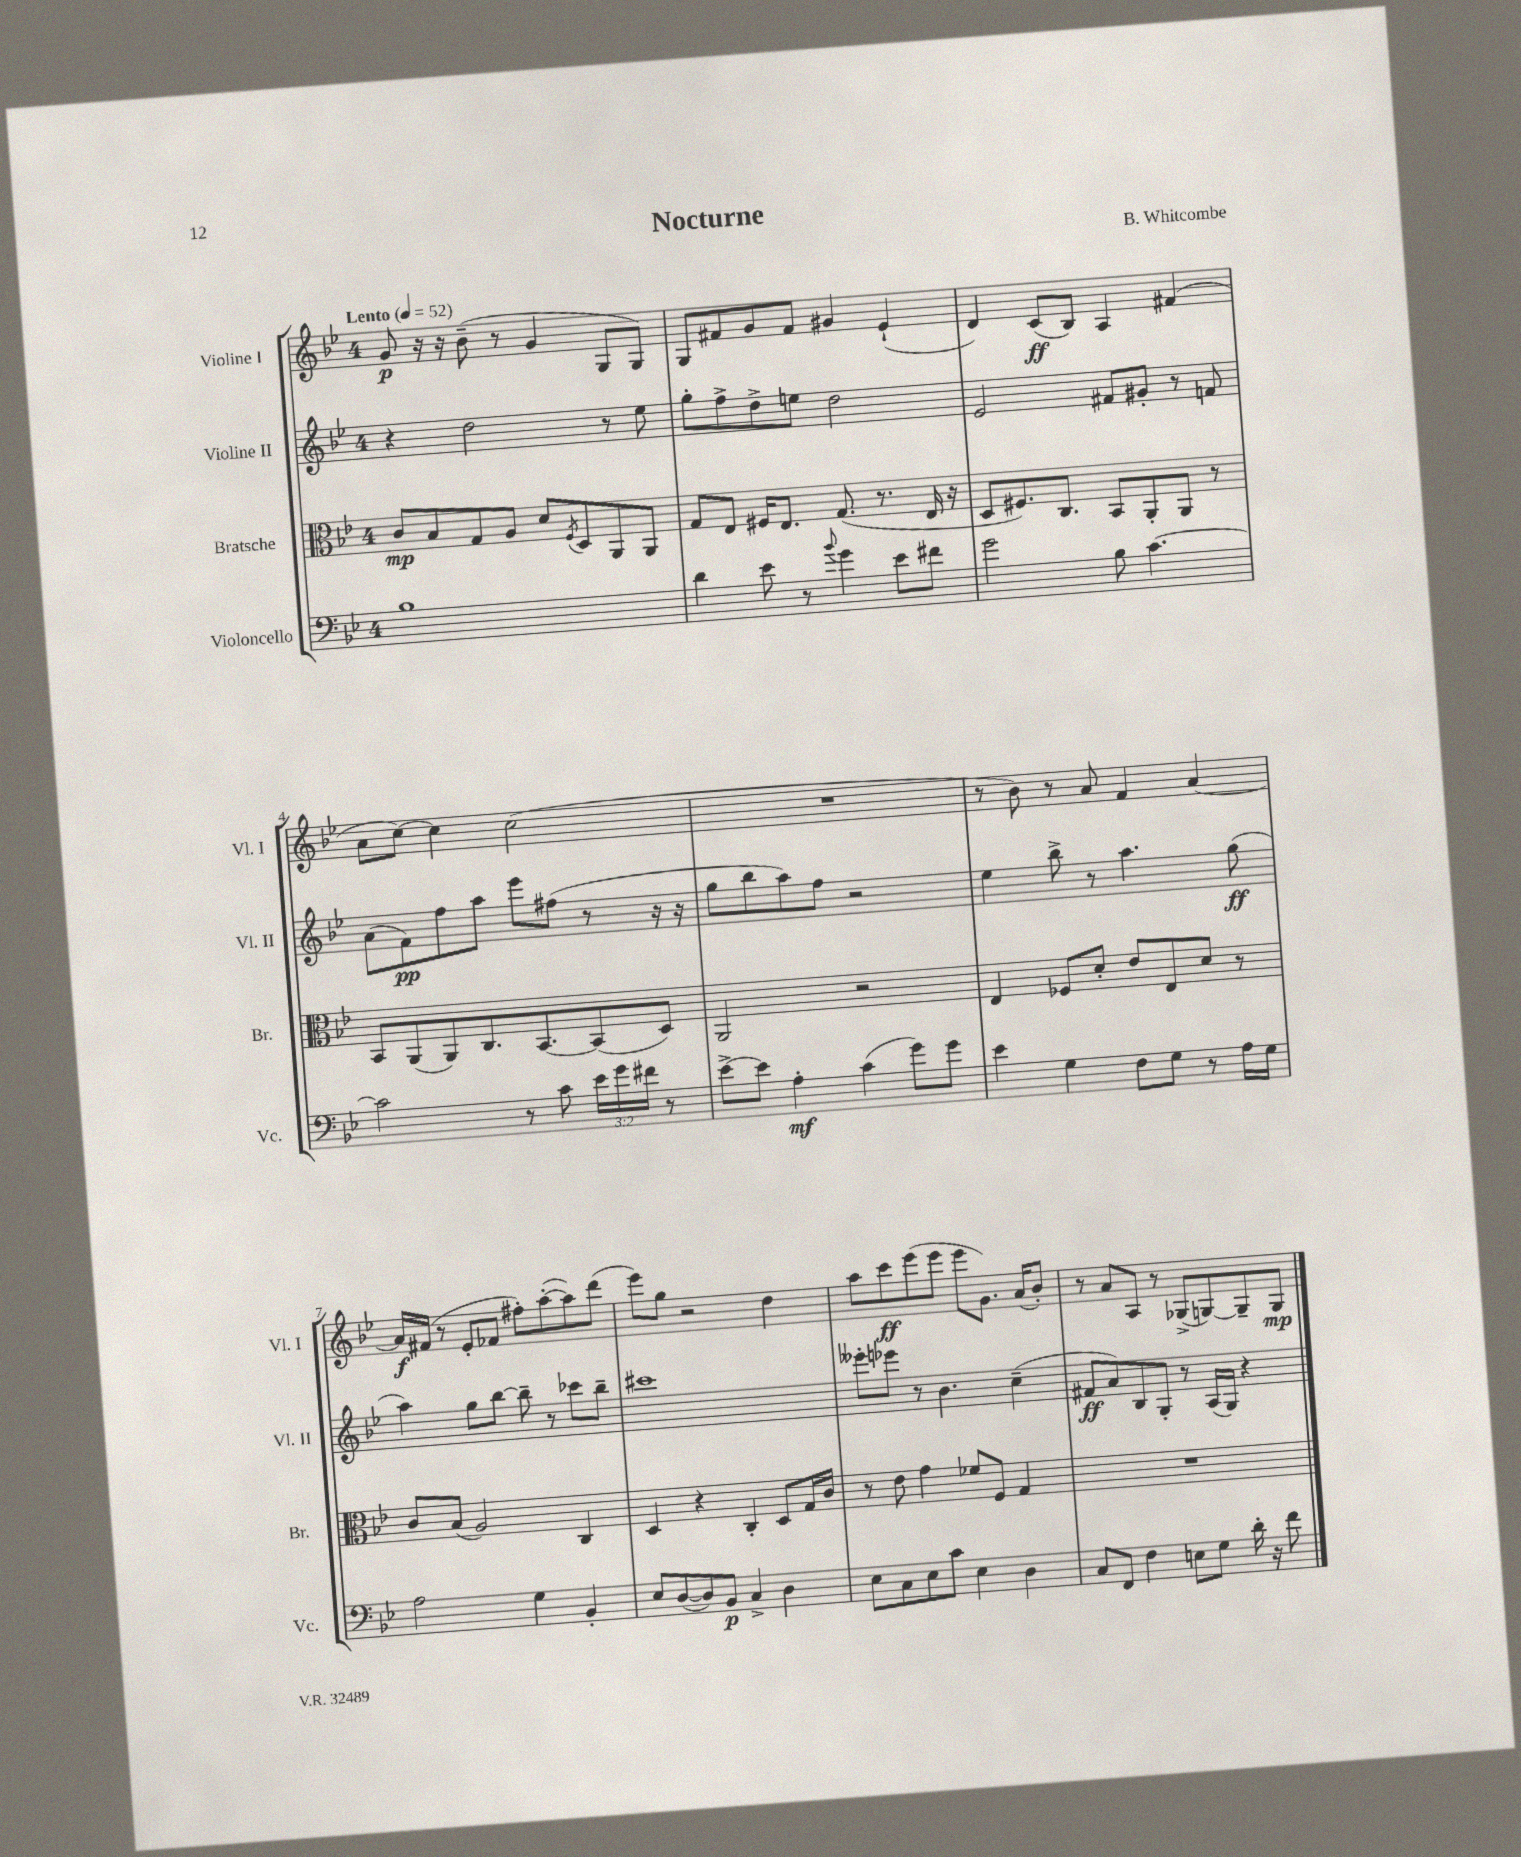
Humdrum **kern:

**kern	**kern	**kern	**kern
*staff4	*staff3	*staff2	*staff1
*clefF4	*clefC3	*clefG2	*clefG2
*k[b-e-]	*k[b-e-]	*k[b-e-]	*k[b-e-]
*M4/4	*M4/4	*M4/4	*M4/4
*MM52	*MM52	*MM52	*MM52
1B-	8c	4r	8g
.	8B-	.	16r
.	.	.	16r
.	8G	2dd	(8b-~
.	8A	.	8r
.	8d	.	4g
.	8qF	.	.
.	8D	.	.
.	8AA	8r	8G
.	8AA	8ee-	8G)
=	=	=	=
4d	8G	8gg'	8G
.	8E-	8ff^	8f#
8e-	16F#	8dd^	8g
.	8.E-	.	.
8r	.	8ee	8f#
8qqb-	.	.	.
4g	(8.G	2dd	4g#
.	8.r	.	.
8e-	.	.	(4e-`
8f#	16E-	.	.
.	16r	.	.
=	=	=	=
2g	8D	2e-	4d)
.	8.F#)	.	.
.	.	.	(8c
.	8.C	.	.
.	.	.	8B-)
8B-	8BB-	8f#	4A
[4.c	8AA'	8g#'	.
.	8AA	8r	(4f#
.	8r	8f	.
=	=	=	=
2c]	8BB-	(8a	8a
.	(8AA	8f)	[8cc)
.	8AA)	8ff	4cc]
.	8.C	8aa	.
8r	.	8eee-	(2cc
.	[8.BB-	.	.
8c	.	(8ff#	.
24e-	(8BB-]	8r	.
24g	.	.	.
24f#	.	.	.
8r	8D)	16r	.
.	.	16r	.
=	=	=	=
[8e-^	2AA	8gg	1r
8e-]	.	8bb-	.
4A'	.	8aa)	.
.	.	8ff	.
(4c	2r	2r	.
8g)	.	.	.
8g	.	.	.
=	=	=	=
4e-	4E-	4ee-	8r
.	.	.	8b-)
4G	8F-	8bb-^	8r
.	8d'	8r	8a
8F	8e-	4.aa	4f
8G	8E-	.	.
8r	8d	.	[4a
16A	8r	(8gg	.
16G	.	.	.
=	=	=	=
2A	8c	4aa)	16a]
.	.	.	(16f#
.	(8B-	.	8r
.	2A)	8gg	8e-'
.	.	[8bb-	8f-
4G	.	8bb-~]	8ff#')
.	.	8r	([8aa'
4BB-'	4C	8ccc-	8aa])
.	.	8bb-~	(8ddd
=	=	=	=
8E-	4D	1ccc#	8eee-)
([8D	.	.	8gg
8D])	4r	.	2r
8BB-	.	.	.
4C^	4C'	.	.
4D	8D	.	4dd
.	16G	.	.
.	16c	.	.
=	=	=	=
8E-	8r	8eee--'	8aa
8C	8e-	8eee-	8ccc
8E-	4g	8r	(8eee-
8c	.	4.b-	8eee-
4E-	8f-	.	8eee-
.	8F	.	8.g)
4D	4G	(4cc~	.
.	.	.	(16a
.	.	.	8b-')
=	=	=	=
8C	1r	8f#	8r
8FF	.	8a)	8a
4F	.	8B-	8A
.	.	8G'	8r
8E	.	8r	(8G-^
8G	.	(16A	[8G)
.	.	16G)	.
16d'	.	4r	8G~]
16r	.	.	.
8f	.	.	8G
==	==	==	==
*-	*-	*-	*-
